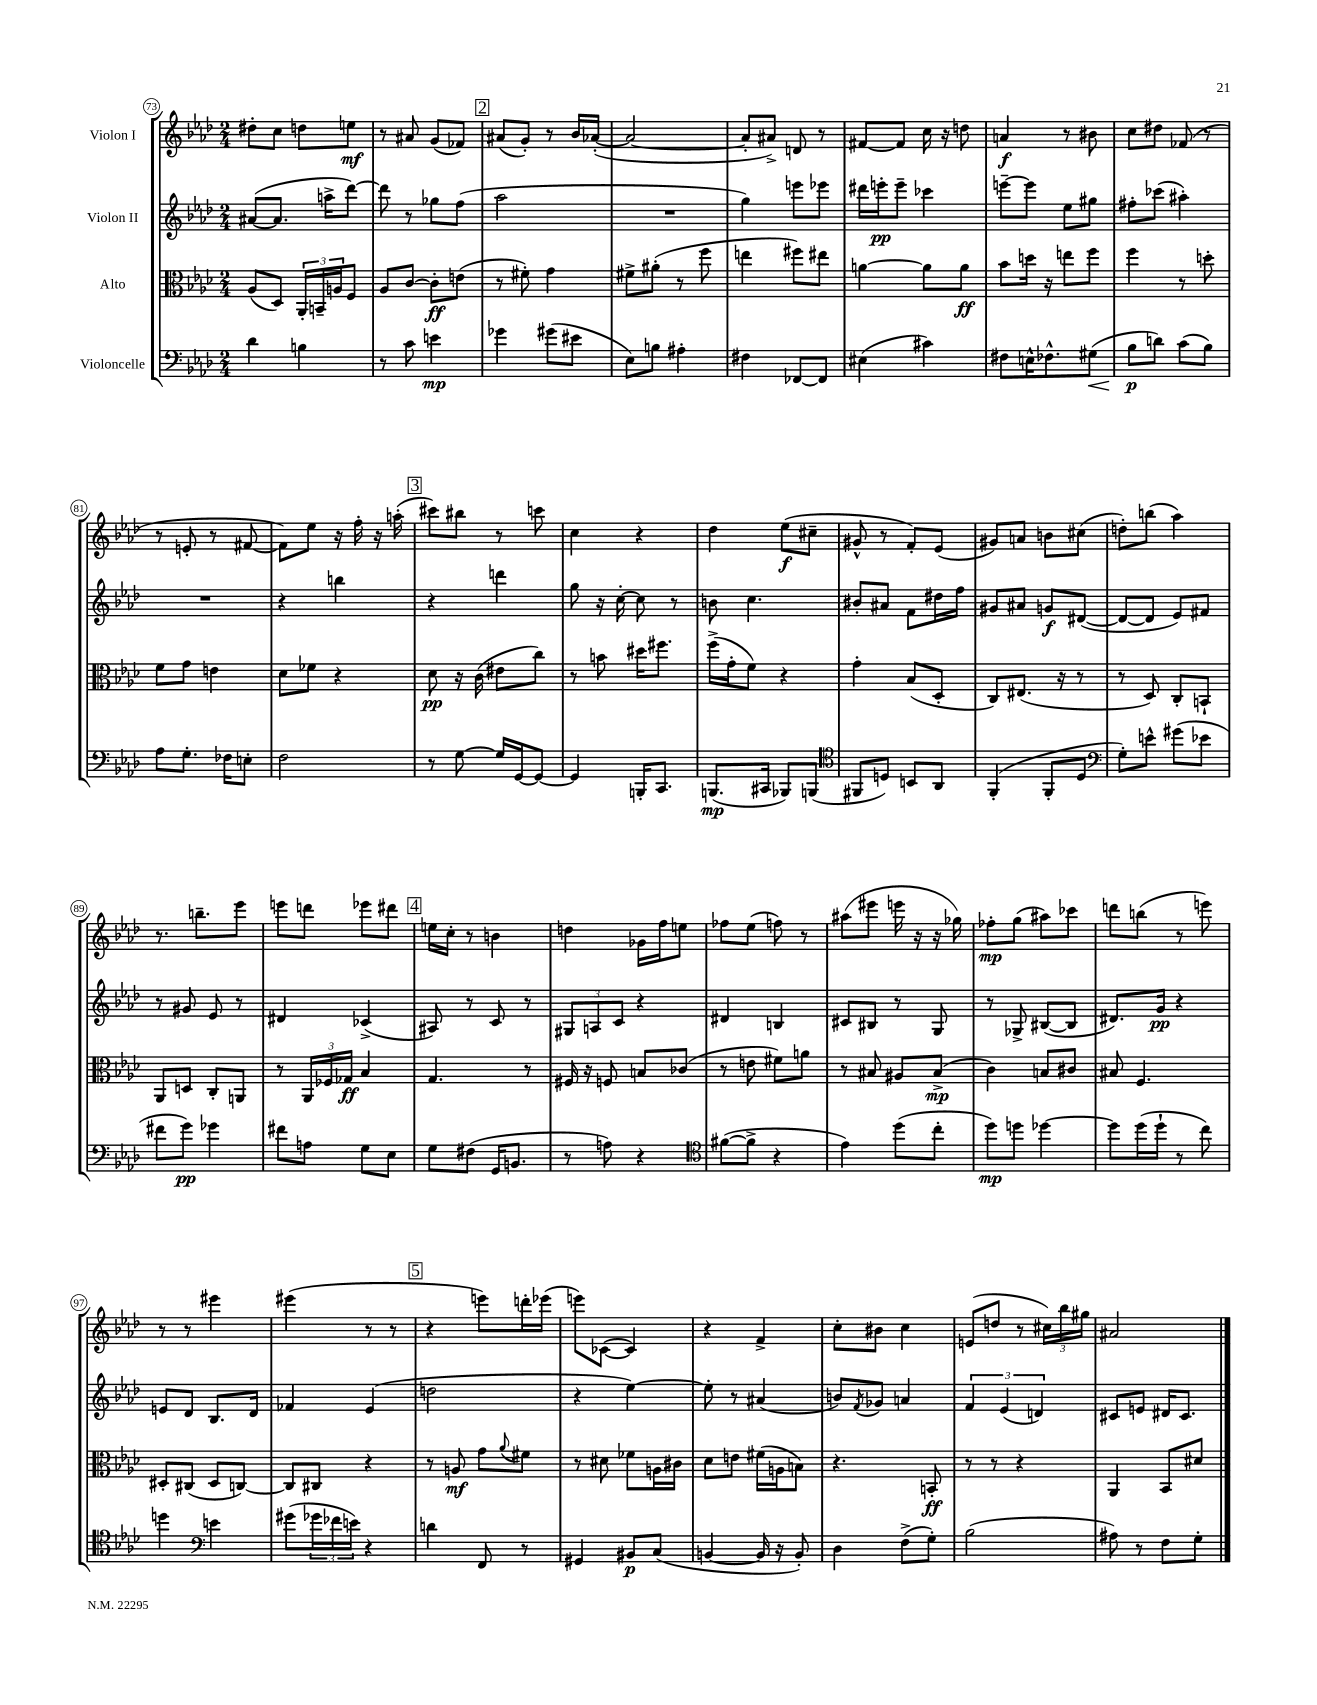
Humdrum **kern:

**kern	**kern	**kern	**kern
*staff4	*staff3	*staff2	*staff1
*clefF4	*clefC3	*clefG2	*clefG2
*k[b-e-a-d-]	*k[b-e-a-d-]	*k[b-e-a-d-]	*k[b-e-a-d-]
*M2/4	*M2/4	*M2/4	*M2/4
4d-	(8A-	([8a#	8dd#'
.	8D-)	8.a#]	8cc
4B	24AA-'	.	8dd
.	24BB~	.	.
.	.	16aa^	.
.	24A	.	.
.	8F	[8ddd-)	8ee
=	=	=	=
8r	8A-	8ddd-]	8r
8c	[8c	8r	8a#
4e	8c']	8gg-	(8g
.	(8e	(8ff	8f-)
=	=	=	=
4g-	8r	2aa-	(8a#
.	8f#')	.	8g')
(8g#	4g	.	8r
8e#	.	.	16b-
.	.	.	([16a-'
=	=	=	=
8E-)	8f#^	2r	2a-_
8B	(8a#'	.	.
4A#'	8r	.	.
.	8ff	.	.
=	=	=	=
4F#	4ee	4gg)	8a-']
.	.	.	8a#^)
[8FF-	8ff#)	8eee	8d
8FF-]	8ee#	8eee-	8r
=	=	=	=
(4E#	[4a	16ddd#	[8f#
.	.	16eee'	.
.	.	8eee~	8f#]
4c#)	8a]	4ccc-	16cc
.	.	.	16r
.	8a	.	8dd
=	=	=	=
8F#	8b-	[8eee~	4a
16E^^	16dd	8eee]	.
8.F-^^	16r	.	.
.	8ee	8ee-	8r
(8G#	8ff	8gg#	8b#
=	=	=	=
8B-	4ff	8ff#'	8cc
8d)	.	(8ccc-	8dd#
(8c	8r	4aa#')	(8f-
8B-)	8dd'	.	8r
=	=	=	=
8A-	8f	2r	8r
8.G'	8g	.	8e'
.	4e	.	8r
16F-	.	.	.
8E'	.	.	[8f#
=	=	=	=
2F	8d-	4r	8f#])
.	8f-	.	8ee-
.	4r	4bb	16r
.	.	.	16ff'
.	.	.	16r
.	.	.	(16aa'
=	=	=	=
8r	8d-	4r	8ccc#)
[8G	16r	.	8bb#
.	(16c	.	.
16G]	8e#	4ddd	8r
[16GG	.	.	.
8GG_	8cc)	.	8ccc
=	=	=	=
4GG]	8r	8gg	4cc
.	8b	16r	.
.	.	[16cc'	.
16BBB'	16dd#	8cc]	4r
8.CC	8.ff#	.	.
.	.	8r	.
=	=	=	=
(8.BBB	(16ff^	8b	4dd-
.	16g'	.	.
.	8f)	4.cc	.
16CC#	.	.	.
8BBB-)	4r	.	(8ee-
(8BBB	.	.	8cc#~
=	=	=	=
*clefC4	*	*	*
8FF#	4g'	8b#'	8g#^^
8D)	.	8a#	8r
8BB	(8B-	8f	8f')
8AA-	8D-'	16dd#	(8e-
.	.	16ff	.
=	=	=	=
(4FF'	8C)	8g#	8g#)
.	(8.E#	8a#	8a
8FF'	.	8g	8b
.	16r	.	.
8D-	8r	([8d#	(8cc#
=	=	=	=
*clefF4	*	*	*
8G')	8r	8d#_	8dd')
8e^^	8D-)	8d#]	(8bb
(8g#	8C'	8e-)	4aa-)
8e-	8BB`	8f#	.
=	=	=	=
8f#	8AA-	8r	8.r
8g)	8D	8g#	.
.	.	.	8.bb~
4g-	8C'	8e-	.
.	8AA	8r	8eee-
=	=	=	=
8f#	8r	4d#	8eee
8A	24AA-	.	8ddd
.	24F-	.	.
.	24G-	.	.
8G	4B-	(4c-^	8eee-
8E-	.	.	8ddd#
=	=	=	=
8G	4.G	8A#)	16ee
.	.	.	16cc'
(8F#	.	8r	8r
16GG	.	8c	4b
8.BB	.	.	.
.	8r	8r	.
=	=	=	=
8r	16F#	12G#	4dd
.	16r	.	.
.	.	12A	.
8A)	8F	.	.
.	.	12c	.
4r	8B	4r	16g-
.	.	.	16ff
.	(8c-	.	8ee
=	=	=	=
*clefC4	*	*	*
([8f#	8r	4d#	8ff-
8f#^]	8e	.	(8ee-
4r	8f#)	4B	8ff)
.	8a	.	8r
=	=	=	=
4e-)	8r	8c#	(8aa#
.	8B#	8B#	8eee#
(8dd-	8A#	8r	16eee
.	.	.	16r
8cc'	(8B#^	8G	16r
.	.	.	16gg-)
=	=	=	=
8dd-)	4c)	8r	8ff-'
8dd	.	8G-^	(8gg
[4dd-	8B	([8B#	8aa#)
.	8c#	8B#]	8ccc-
=	=	=	=
8dd-]	8B#	8.d#)	8ddd
(16dd-	4.F	.	(8bb
16dd-`	.	16g	.
8r	.	4r	8r
8cc)	.	.	8eee)
=	=	=	=
4dd	8D#'	8e	8r
.	(8C#	8d-	8r
*clefF4	*	*	*
4e	8D#	8.B-	4eee#
.	[8C)	.	.
.	.	16d-	.
=	=	=	=
(8g#	8C]	4f-	(4eee#
24g-	8C#	.	.
24f-	.	.	.
24e)	.	.	.
4r	4r	(4e-	8r
.	.	.	8r
=	=	=	=
4d	8r	2dd	4r
.	8A	.	.
8FF	8g	.	8eee)
.	8qqa-	.	.
8r	8f#	.	16ddd'
.	.	.	(16eee-
=	=	=	=
4GG#	8r	4r	8eee)
.	8d#	.	([8c-
8BB#	8f-	[4ee-)	4c-])
(8C	16A	.	.
.	16c#	.	.
=	=	=	=
[4BB	8d-	8ee-']	4r
.	8e	8r	.
16BB]	(16f#	(4a#	4f^
16r	16A	.	.
8BB')	8B)	.	.
=	=	=	=
4D-	4.r	8b)	8cc'
.	.	8qf	.
.	.	8g-	8b#
(8F^	.	4a	4cc
8G')	8BB'	.	.
=	=	=	=
(2B-	8r	6f	(8e
.	8r	.	8dd
.	.	(6e-	.
.	4r	.	8r
.	.	6d)	.
.	.	.	24cc#)
.	.	.	24bb-
.	.	.	24gg#
=	=	=	=
8A#)	4AA-	8c#	2a#
8r	.	8e	.
8F	8BB-	16d#	.
.	.	8.c#	.
8G'	8d#	.	.
==	==	==	==
*-	*-	*-	*-
